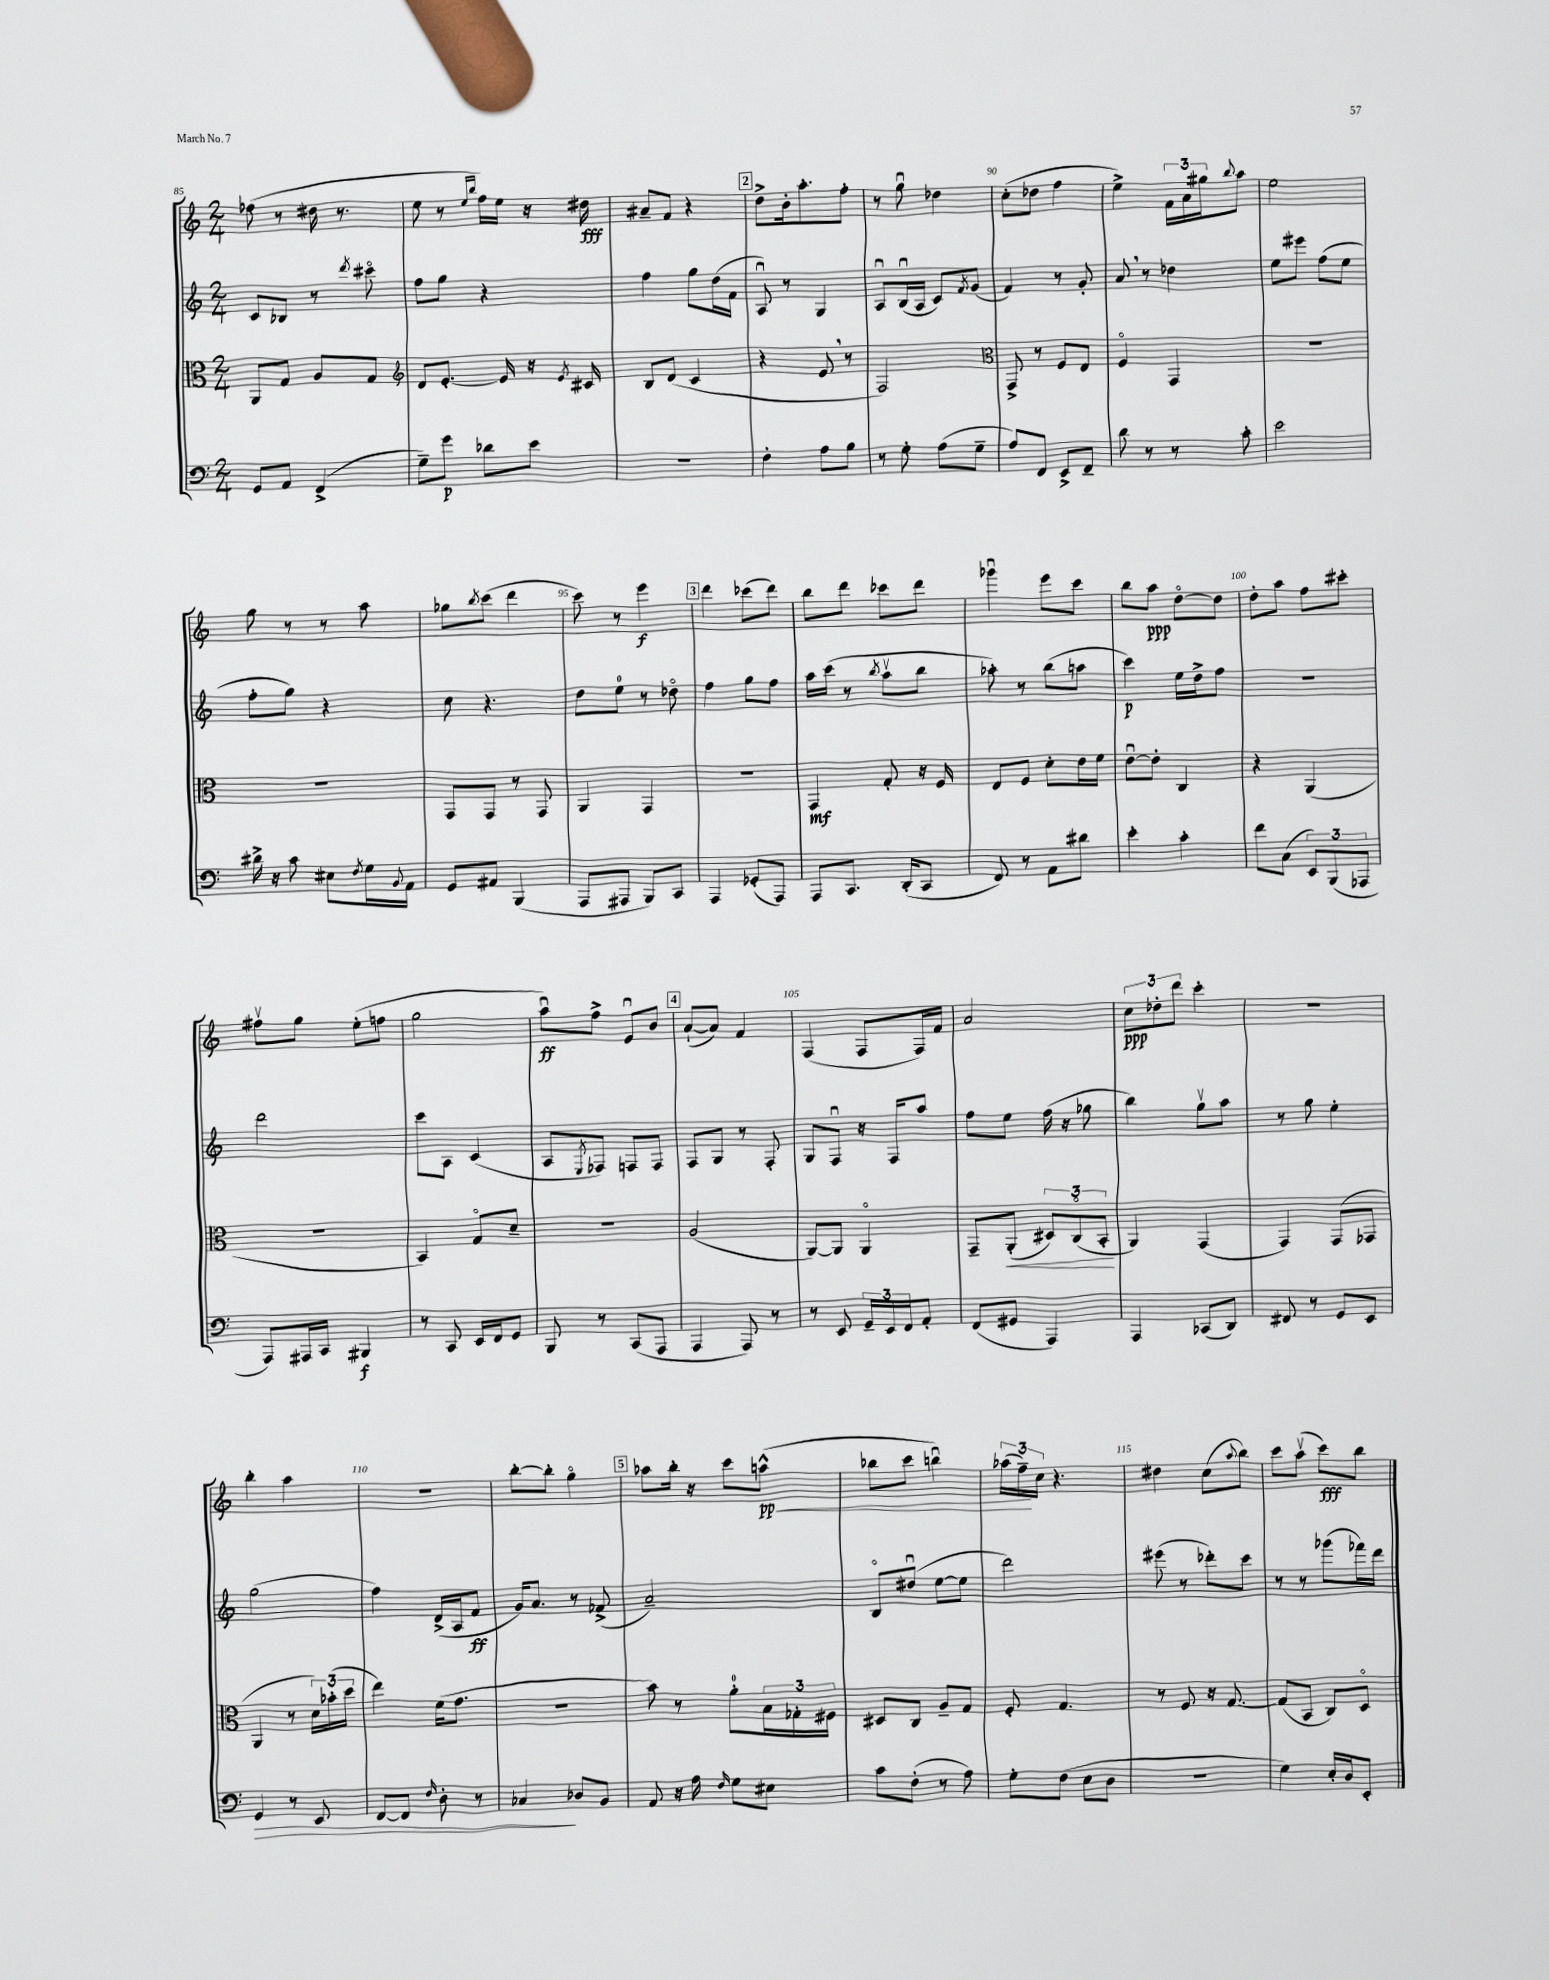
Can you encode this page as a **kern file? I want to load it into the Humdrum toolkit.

**kern	**dynam	**kern	**dynam	**kern	**dynam	**kern	**dynam
*part4	*part4	*part3	*part3	*part2	*part2	*part1	*part1
*staff4	*staff4	*staff3	*staff3	*staff2	*staff2	*staff1	*staff1
*clefF4	*	*clefC3	*	*clefG2	*	*clefG2	*
*k[]	*	*k[]	*	*k[]	*	*k[]	*
*M2/4	*	*M2/4	*	*M2/4	*	*M2/4	*
=85	=85	=85	=85	=85	=85	=85	=85
8GG/L	.	8AA/L	.	8c/L	.	(8ff-X\	.
8AA/J	.	8G/J	.	8B-X/J	.	8r	.
(4FF^/	.	8A/L	.	8r	.	16dd#X\	.
.	.	.	.	.	.	8.r	.
.	.	.	.	8qddd/	.	.	.
.	.	8G/J	.	8ccc#X\	.	.	.
=86	=86	=86	=86	=86	=86	=86	=86
*	*	*clefG2	*	*	*	*	*
8G~\L)	.	8d/L	.	8ff\L	.	8ee\	.
8g\J	p	[8.e'/J	.	8gg\J	.	8r	.
.	.	.	.	.	.	16qqee/LL	.
.	.	.	.	.	.	16qqbb/JJ	.
8d-X\L	.	.	.	4r	.	16ff\LL)	.
.	.	16e/]	.	.	.	16ee\JJ	.
8e\J	.	16r	.	.	.	16r	.
.	.	8qe/	.	.	.	.	.
.	.	16c#X/	.	.	.	16dd#X\	fff
=87	=87	=87	=87	=87	=87	=87	=87
2r	.	8B/L	.	4ff\	.	8a#X~/L	.
.	.	(8d/J	.	.	.	8f/J	.
.	.	4c/	.	8gg\L	.	4r	.
.	.	.	.	(16dd\L	.	.	.
.	.	.	.	16f\JJ	.	.	.
!!LO:REH:place=s1:t=2
=88	=88	=88	=88	=88	=88	=88	=88
4F'\	.	4r	.	8Au/)	.	8dd^\L	.
.	.	.	.	8r	.	16b'\k	.
.	.	.	.	.	.	8.aa'\	.
8A\L	.	8e,/	.	4G/	.	.	.
8B\J	.	8r	.	.	.	8ff'\J	.
=89	=89	=89	=89	=89	=89	=89	=89
8r	.	2F/)	.	8Au/L	.	8r	.
8G'\	.	.	.	(16Bu/L	.	8ggu\	.
.	.	.	.	16A/JJ	.	.	.
(8A\L	.	.	.	8c/L)	.	4dd-X\	.
.	.	.	.	8qf/	.	.	.
8G~\J	.	.	.	(8g/J	.	.	.
=90	=90	=90	=90	=90	=90	=90	=90
*	*	*clefC3	*	*	*	*	*
8A/L)	.	8GG^/	.	4f/)	.	(8cc'\L	.
8FF/J	.	8r	.	.	.	8dd-X\J	.
8EE^/L	.	8F/L	.	8r	.	4ff\	.
8FF~/J	.	8E/J	.	8g'/	.	.	.
=91	=91	=91	=91	=91	=91	=91	=91
8d\	.	4F/	.	8a,/	.	4ee^\)	.
8r	.	.	.	8r	.	.	.
8r	.	4GG/	.	4dd-X\	.	24f\LL	.
.	.	.	.	.	.	24a\	.
.	.	.	.	.	.	24gg#X\J	.
.	.	.	.	.	.	8qqbb/	.
8c'\	.	.	.	.	.	8aa\J	.
=92	=92	=92	=92	=92	=92	=92	=92
2e\	.	2r	.	8ee\L	.	2ee\	.
.	.	.	.	8eee#X\J	.	.	.
.	.	.	.	(8ff\L	.	.	.
.	.	.	.	8ee\J	.	.	.
!!LO:LB:g=z
=93	=93	=93	=93	=93	=93	=93	=93
16d#X^\	.	2r	.	8ff'\L	.	8gg\	.
16r	.	.	.	.	.	.	.
8c\	.	.	.	8gg\J)	.	8r	.
8E#X\L	.	.	.	4r	.	8r	.
8qF/	.	.	.	.	.	.	.
16G\L	.	.	.	.	.	8aa\	.
8qqBB/	.	.	.	.	.	.	.
16AA\JJ	.	.	.	.	.	.	.
=94	=94	=94	=94	=94	=94	=94	=94
8GG/L	.	8GG/L	.	8cc\	.	8gg-X\L	.
.	.	.	.	.	.	8qbb/	.
8AA#X/J	.	8GG/J	.	4.r	.	(8ccc\J	.
(4BBB/	.	8r	.	.	.	4ddd\	.
.	.	8GG/	.	.	.	.	.
=95	=95	=95	=95	=95	=95	=95	=95
8AAA/L	.	4AA/	.	8dd\L	.	8ccc\)	.
8AAA#X/J	.	.	.	8ee\J	.	8r	.
8BBB/L)	.	4GG/	.	8r	.	4eee\	f
8CC/J	.	.	.	8dd-X\	.	.	.
!!LO:REH:place=s1:t=3
=96	=96	=96	=96	=96	=96	=96	=96
4AAA/	.	2r	.	4ff\	.	4ddd\	.
(8GG-X'/L	.	.	.	8gg\L	.	(8ccc-X\L	.
8AAA/J)	.	.	.	8ff\J	.	8ddd\J)	.
=97	=97	=97	=97	=97	=97	=97	=97
8AAA/L	.	4GG/	mf	16aa\LL	.	8bb\L	.
.	.	.	.	(16ccc\JJ	.	.	.
8.CC/J	.	.	.	8r	.	8ddd\J	.
.	.	.	.	8qbb/	.	.	.
.	.	8G'/	.	8aav\L	.	8ccc-X\L	.
(16DD'/KL	.	.	.	.	.	.	.
8CC/J	.	16r	.	8bb\J	.	8ddd\J	.
.	.	16F/	.	.	.	.	.
=98	=98	=98	=98	=98	=98	=98	=98
8FF/)	.	8E/L	.	8aa-X'\)	.	4ggg-Xu\	.
8r	.	8F/J	.	8r	.	.	.
8AA\L	.	8d'\L	.	(8bb\L	.	8eee\L	.
8d#X\J	.	16e\L	.	8aan\J	.	8ccc\J	.
.	.	16f\JJ	.	.	.	.	.
=99	=99	=99	=99	=99	=99	=99	=99
4e'\	.	[8eu\L	.	4ccc\)	p	8bb\L	.
.	.	8e'\J]	.	.	.	8aa\J	ppp
4c'\	.	4C/	.	16ee\LL	.	[8dd\L	.
.	.	.	.	16dd^\J	.	.	.
.	.	.	.	8ff\J	.	8dd\J]	.
=100	=100	=100	=100	=100	=100	=100	=100
8f\L	.	4r	.	2r	.	8dd'\L	.
(8C\J	.	.	.	.	.	8aa\J	.
12EE/L)	.	(4AA/	.	.	.	8ff\L	.
(12BBB/	.	.	.	.	.	.	.
.	.	.	.	.	.	8ccc#X'\J	.
12AAA-X/J	.	.	.	.	.	.	.
!!LO:LB:g=z
=101	=101	=101	=101	=101	=101	=101	=101
8AAA/L)	.	2r	.	2ddd\	.	8ff#Xv\L	.
16AAA#X/L	.	.	.	.	.	8gg\J	.
16CC/JJ	.	.	.	.	.	.	.
4BBB#X/	f	.	.	.	.	(8ee'\L	.
.	.	.	.	.	.	8ffn\J	.
=102	=102	=102	=102	=102	=102	=102	=102
8r	.	4BB/)	.	8ccc\L	.	2gg\	.
8CC/	.	.	.	8A\J	.	.	.
16EE/LL	.	8G/L	.	(4c/	.	.	.
16FF/J	.	.	.	.	.	.	.
8GG/J	.	8d~/J	.	.	.	.	.
=103	=103	=103	=103	=103	=103	=103	=103
8BBB/	.	2r	.	8A/L	.	8aau\L)	ff
.	.	.	.	8qE/	.	.	.
8r	.	.	.	8F-X/J)	.	8ff^\J	.
(8CC/L	.	.	.	8Fn/L	.	8eu/L	.
8AAA/J	.	.	.	8F/J	.	8b/J	.
!!LO:REH:place=s1:t=4
=104	=104	=104	=104	=104	=104	=104	=104
4AAA/	.	(2A/	.	8F/L	.	([8a`/L	.
.	.	.	.	8G/J	.	8a/J])	.
8AAA/)	.	.	.	8r	.	4f/	.
8r	.	.	.	8F'/	.	.	.
=105	=105	=105	=105	=105	=105	=105	=105
8r	.	[8AA/L)	.	8G/L	.	(4F/	.
8EE/	.	8AA/J]	.	8Fu/J	.	.	.
24GG~/LL	.	4AA/	.	16r	.	8F/L	.
24EE/	.	.	.	.	.	.	.
.	.	.	.	16F/KL	.	.	.
24FF/J	.	.	.	.	.	.	.
8AA'/J	.	.	.	8aa/J	.	16F/L)	.
.	.	.	.	.	.	16f/JJ	.
=106	=106	=106	=106	=106	=106	=106	=106
(8FF/L	.	8GG~/L	.	8ff\L	.	2a/	.
!	!	!	!LO:HP:b	!	!	!	!
8GG#X/J	.	(8AA'/J	<	8ee\J	.	.	.
4AAA/)	.	12D#X/L)	.	(16ff\	.	.	.
.	.	.	.	16r	.	.	.
.	.	(12C/	.	.	.	.	.
.	.	.	.	8gg-X\	.	.	.
.	.	12BB'/J	.	.	.	.	.
.	.	.	[	.	.	.	.
=107	=107	=107	=107	=107	=107	=107	=107
4AAA/	.	4AA/)	.	4bb\)	.	12cc\L	ppp
.	.	.	.	.	.	12dd-X'\	.
.	.	.	.	.	.	12ddd\J	.
(8CC-X/L	.	(4GG/	.	8ggv\L	.	4ccc'\	.
8DD/J)	.	.	.	8aa\J	.	.	.
=108	=108	=108	=108	=108	=108	=108	=108
8FF#X/	.	4GG/)	.	8r	.	2r	.
8r	.	.	.	8gg\	.	.	.
8GG/L	.	(8GG/L	.	4ee'\	.	.	.
8EE/J	.	8GG-X/J	.	.	.	.	.
!!LO:LB:g=z
=109	=109	=109	=109	=109	=109	=109	=109
!	!LO:HP:b	!	!	!	!	!	!
4GG/	>	4AA/	.	(2gg\	.	4bb'\	.
8r	.	8r	.	.	.	4aa\	.
8EE/	.	24d\LL)	.	.	.	.	.
.	.	(24b-X'\	.	.	.	.	.
.	.	24dd\JJ	.	.	.	.	.
=110	=110	=110	=110	=110	=110	=110	=110
[8FF/L	.	4ee\)	.	4ff\)	.	2r	.
8FF/J]	.	.	.	.	.	.	.
16qqF/	.	.	.	.	.	.	.
8D'\	.	(16f\KL	.	(16d^/LL	.	.	.
.	.	8.g\J	.	16A/J	.	.	.
8r	.	.	.	8f/J	ff	.	.
=111	=111	=111	=111	=111	=111	=111	=111
4C-X/	.	2r	.	16g/KL)	.	[8bb'\L	.
.	.	.	.	8.a/J	.	.	.
.	.	.	.	.	.	8bb'\J]	.
8D-X/L	]	.	.	8r	.	4gg\	.
8BB/J	.	.	.	(8f-X^/	.	.	.
!!LO:REH:place=s1:t=5
=112	=112	=112	=112	=112	=112	=112	=112
8AA/	.	8b\)	.	2a~/)	.	8aa-X\L	.
16r	.	8r	.	.	.	16bb'\Jk	.
16A\	.	.	.	.	.	16r	.
16qqF/	.	.	.	.	.	.	.
8G\L	.	8a'\L	.	.	.	8ccc\L	.
!	!	!	!	!	!	!	!LO:HP:b
8E#X\J	.	24B\L	.	.	.	(8aan^^\J	< pp
.	.	24G-X'\	.	.	.	.	.
.	.	24F#X\JJ	.	.	.	.	.
=113	=113	=113	=113	=113	=113	=113	=113
8c\L	.	8D#X/L	.	8B/L	.	8bb-X\L	.
(8F'\J	.	8C/J	.	(8dd#Xu/J	.	8ccc\J	.
8r	.	8A~/L	.	[8ee\L	.	4bbnu\)	.
8A\)	.	8G/J	.	8ee\J]	.	.	.
=114	=114	=114	=114	=114	=114	=114	=114
8G'\L	.	8F'/	.	2ddd\)	.	(24aa-X\LL	.
.	.	.	.	.	.	24ff~\)	.
.	.	.	.	.	.	24cc\JJ	[
(8F\J	.	4.G/	.	.	.	4.r	.
8E\L	.	.	.	.	.	.	.
8D\J	.	.	.	.	.	.	.
=115	=115	=115	=115	=115	=115	=115	=115
2r	.	8r	.	(8eee#X\	.	4dd#X\	.
.	.	8F/	.	8r	.	.	.
.	.	16r	.	8ddd-X'\L)	.	(8cc\L	.
.	.	[8.G/	.	.	.	.	.
.	.	.	.	.	.	8qqaa/	.
.	.	.	.	8ccc\J	.	8bb\J)	.
=116	=116	=116	=116	=116	=116	=116	=116
4G\)	.	(8G/L]	.	8r	.	8ccc\L	.
.	.	8BB/J	.	8r	.	(8aav\J	.
16E'/LL	.	8C/L)	.	(8ggg-X\L	.	8ccc\L)	fff
16D/J	.	.	.	.	.	.	.
8EE'/J	.	8D/J	.	16fff-X\L)	.	8bb\J	.
.	.	.	.	16ddd\JJ	.	.	.
==	==	==	==	==	==	==	==
*-	*-	*-	*-	*-	*-	*-	*-
